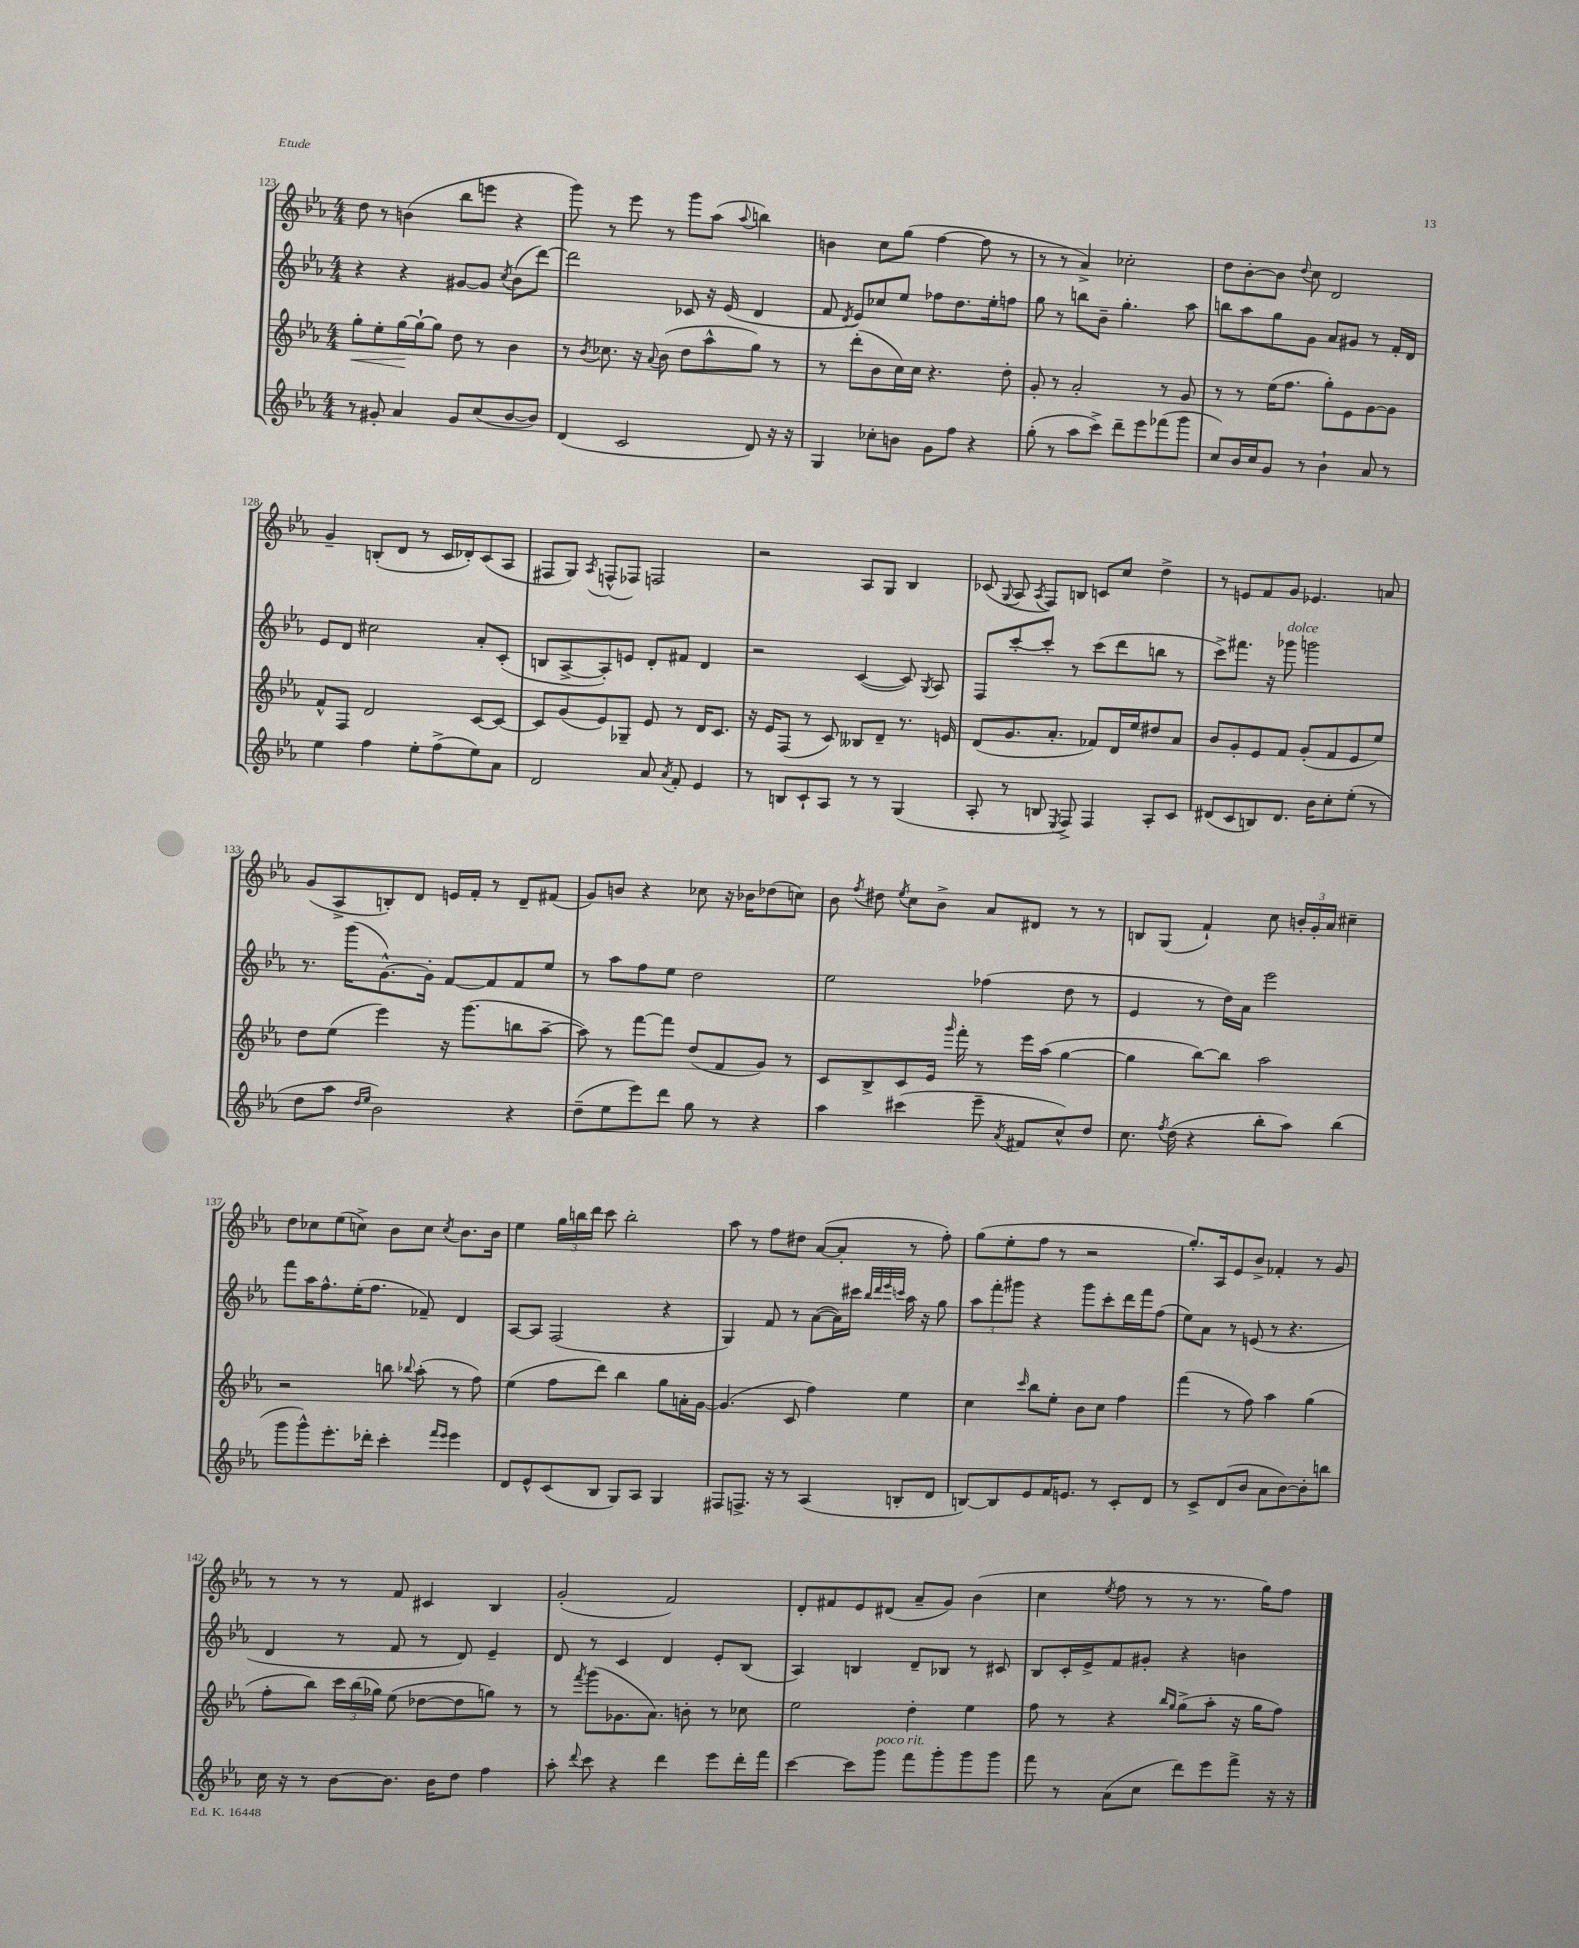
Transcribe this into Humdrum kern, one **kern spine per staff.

**kern	**kern	**dynam	**kern	**kern
*part4	*part3	*part3	*part2	*part1
*staff4	*staff3	*staff3	*staff2	*staff1
*clefG2	*clefG2	*	*clefG2	*clefG2
*k[b-e-a-]	*k[b-e-a-]	*	*k[b-e-a-]	*k[b-e-a-]
*M4/4	*M4/4	*	*M4/4	*M4/4
=123	=123	=123	=123	=123
!	!	!LO:HP:b	!	!
8r	8gg'\L	<	4r	8dd\
8g#X'/	8ee-'\	.	.	8r
4a-/	[16gg\L	.	4r	(4bn\
.	16gg`\J_	[	.	.
.	8gg\J]	.	.	.
8g#/L	8dd\	.	[8g#X/L	8bb-\L
(8cc/	8r	.	8g#/J]	8eeen\J
.	.	.	8qcc/	.
[8b-/	4b-\	.	(8b-\L	4r
8b-/J])	.	.	[8ddd\J)	.
=124	=124	=124	=124	=124
(4d/	8r	.	2ddd\]	8ggg\)
.	8qb-/	.	.	.
.	8.cc-X\	.	.	8r
2c/	.	.	.	8eee-\
.	16r	.	.	.
.	8qqa-/	.	.	.
.	(8b-\	.	.	8r
.	8dd\L	.	8c-X/	8ggg\L
.	8aa-^^\	.	16r	(8aa-\J
.	.	.	(16e-/	.
.	.	.	.	8qqaa-/
8d/)	8gg\J)	.	4d/	4bbn\)
16r	8r	.	.	.
16r	.	.	.	.
=125	=125	=125	=125	=125
4G/	8r	.	8f/	4bn\
.	.	.	8qd/	.
.	(8ddd'\L	.	8e-/L)	.
8cc-X'\L	8b-\	.	8cc-X/	8cc\L
8bn\J	16cc\L)	.	8ee-/J	(8gg\J
.	16cc\JJ	.	.	.
8g\L	4.r	.	8ff-X\L	[4ff\
8ff\J	.	.	8.dd\	.
4r	.	.	.	8ff\]
.	.	.	16ee-'\k	.
.	8dd'\	.	8ffn\J	8r
=126	=126	=126	=126	=126
(8gg'\	8g'/	.	8gg\	8r
8r	8r	.	8r	8r
8aa-\L	2a-'/	.	8bbn\L	4a-^/)
8ccc^\J)	.	.	8b-~\J	.
8ddd~\L	.	.	4.gg'\	2cc-X'\
8eee-\	.	.	.	.
(8fff-X\	8r	.	.	.
8ggg\J	8g/	.	8aa-\	.
=127	=127	=127	=127	=127
8cc/L)	8r	.	8bbn\L	8dd\L
16b-/L	8r	.	8aa-\	[8b-'\
16cc/J	.	.	.	.
8g/J	(16ee-\KL	.	8gg\	8b-\J]
.	8.ff\J	.	.	.
.	.	.	.	8qqdd/
8r	.	.	8g\J	8cc\
4b-`\	8gg'\L)	.	8a-/L	2d/
.	8e-\	.	8g#X/J	.
8a-/	[8g\	.	8r	.
8r	8g\J]	.	16f'/LL	.
.	.	.	16d/JJ	.
!!LO:LB:g=z
=128	=128	=128	=128	=128
4ee-\	8f^^/L	.	8e-/L	4g~/
.	8F/J	.	8d/J	.
4ff\	2d/	.	2cc#X\	(8Bn'/L
.	.	.	.	8d/J
8ee-'\L	.	.	.	8r
(8ff^\	.	.	.	16c/LL
.	.	.	.	16d-X'/J)
8ee-\)	[8c/L	.	8a-'/L	(8c/
8a-\J	8c/J_	.	(8c'/J	8A-/J
=129	=129	=129	=129	=129
2d/	8c/L]	.	8Bn/L	8F#X/L
.	(8g/	.	[8A-^/	8G/J)
.	.	.	.	8qA-/
.	8e-/)	.	8A-'/])	(8Fn^^/L
.	8G-X~/J	.	8en/J	8F-X/J)
8a-/	8e-/	.	8d'/L	2Fn/
8qa-/	.	.	.	.
8f'/	8r	.	8f#X/J	.
4e-/	16d/KL	.	4d/	.
.	8.c/J	.	.	.
=130	=130	=130	=130	=130
8r	16r	.	2r	2r
.	16e-/KL	.	.	.
8Bn/L	(8F/J	.	.	.
8c`/	8r	.	.	.
8A-/J	8c/)	.	.	.
8r	8B--X/L	.	([4c/	8A-/L
8r	8d~/J	.	.	8G/J
(4G/	8.r	.	8c/])	4B-/
.	.	.	8qG/	.
.	.	.	8A-/	.
.	16en/	.	.	.
=131	=131	=131	=131	=131
8A-'/	(8d/L	.	8F/L	(8c-X/
.	.	.	.	8qqG/
8r	8.g/	.	[8ccc'/	8A-/
.	.	.	.	8qA-/
8Bn/	.	.	8ccc'/J]	8F/L)
.	8.a-'/J	.	.	.
8qE-/	.	.	.	.
8F^/)	.	.	8r	8Bn/J
4F/	8f-X/L)	.	(8ccc\L	8cn/L
.	16d/L	.	8ddd\	8cc/J
.	16ee-/J	.	.	.
8A-'/L	8dd#X/	.	8bbn\J	4dd^\
8c/J	8a-/J	.	8r	.
=132	=132	=132	=132	=132
(8d#X/L	8b-/L	.	8ccc^\L)	8r
8c/	8g'/	.	8.fff#X\J	8en/L
8Bn/)	8e-/	.	.	8f/
.	.	.	16r	.
!	!	!	!LO:TX:a:i:t=dolce	!
8.d#/J	8f/J	.	8ggg-X\	8g/J
.	(8g'/L	.	2gggn\	4.e-X/
16b-\KL	.	.	.	.
8cc'\	8f/	.	.	.
(8ee-'\J	8e-/	.	.	.
8r	8ee-/J)	.	.	8an/
!!LO:LB:g=z
=133	=133	=133	=133	=133
8dd\L	8dd\L	.	8.r	(8g/L
8aa-\J	(8ee-\J	.	.	8A-^/
.	.	.	(16ggg\KL	.
16qqdd/LL	.	.	.	.
16qqee-/JJ	.	.	.	.
2b-\)	4eee-\)	.	[8.g^^\)	8Bn'/)
.	.	.	.	8d/J
.	.	.	16g'\Jk]	.
.	16r	.	[8f/L	16en/LL
.	(8.ggg\L	.	.	16f'/JJ
.	.	.	8f/]	8r
4r	8bbn\	.	8f/	8d~/L
.	[8aa-~\J	.	8ee-/J	(8f#X/J
=134	=134	=134	=134	=134
(8dd~\L	8aa-\])	.	8r	8g/L)
8ee-\	8r	.	8aa-\L	8bn/J
8eee-\)	[8fff\L	.	8ff\	4r
8ddd\J	8fff\J]	.	8ee-\J	.
8gg\	(8dd/L	.	2dd\	8cc-X\
8r	8f/	.	.	16r
.	.	.	.	16b-X\KL
4r	8g/J)	.	.	(8dd-X\
.	8r	.	.	8ccn\J)
=135	=135	=135	=135	=135
4aa-\	8c/L	.	2ee-\	8b-\
.	.	.	.	8qff/
.	8B-^/	.	.	8dd#X\
.	.	.	.	8qee-/
(4ccc#X\	8c/	.	.	8cc\L
.	16e-/Jk	.	.	8b-^\J
.	16qqggg/	.	.	.
.	16fff'\	.	.	.
8eee-~\	8r	.	(4ff-X\	8a-/L
8qa-/	.	.	.	.
8f#X/L	16eee-\LL	.	.	8d#X/J
.	(16aa-\JJ	.	.	.
8cc^^/)	[4gg\	.	8dd\	8r
8dd/J	.	.	8r	8r
=136	=136	=136	=136	=136
8.cc\	4gg\]	.	4e-/	8Bn/L
.	.	.	.	(8G/J
8qff/	.	.	.	.
(16dd\	.	.	.	.
4r	[8bb-\L)	.	8r	4f`/)
.	8bb-\J]	.	16dd\LL)	.
.	.	.	16a-\JJ	.
8bb-'\L	2aa-\	.	2eee-\	8cc\
8aa-\J)	.	.	.	24bn'/LL
.	.	.	.	24g'/
.	.	.	.	24a-/JJ
(4bb-\	.	.	.	4cc#X~\
!!LO:LB:g=z
=137	=137	=137	=137	=137
8ggg\L	2r	.	8fff\L	8dd\L
8ggg^^\)	.	.	16aa-\K	8cc-X\
.	.	.	8.ff^^\	.
8.eee-'\	.	.	.	(8ee-\
.	.	.	(16ee-'\K	8ccn^\J)
16ddd-X'\Jk	.	.	8.ff\J	.
4ccc'\	8bbn\	.	.	8b-\L
.	8qqbb-X/	.	.	.
.	(8aa-'\	.	8f-X~/)	8cc\J
16qqfff/LL	.	.	.	.
16qqeee-/JJ	.	.	.	8qcc/
4eee-\	8r	.	4d/	8.b-\L
.	8ff\)	.	.	.
.	.	.	.	16b-\Jk
=138	=138	=138	=138	=138
8d/L	(4ee-\	.	[8A-/L	4ee-\
8e-^^/	.	.	8A-/J]	.
(8c/	8ff\L	.	(2F/	24gg\LL
.	.	.	.	24bbn\
.	.	.	.	24ddd\JJ
8B-/J	8ddd\J)	.	.	8ccc\
8G/L)	4bb-\	.	.	2bb'\
8A-/J	.	.	.	.
4G/	8gg\L	.	4r	.
.	16an'\L	.	.	.
.	[16g\JJ	.	.	.
=139	=139	=139	=139	=139
8F#X/L	(4.g/]	.	4G/)	8aa-\
8.Fn^/J	.	.	.	8r
.	.	.	8f/	8ff\L
16r	.	.	.	.
8r	8c/	.	8r	8dd#X\J
(4A-/	4ff\)	.	([8a-\L	([8a-/L
.	.	.	16a-\L])	8a-'/J]
.	.	.	16ccc#X\JJ	.
.	.	.	32qqbb-/LLL	.
.	.	.	32qqddd/	.
.	.	.	32qqeee-/	.
.	.	.	32qqcccn/JJJ	.
8Bn'/L	4ee-\	.	16aa-\	8r
.	.	.	16r	.
8d/J	.	.	8gg\	8ff'\)
=140	=140	=140	=140	=140
[8Bn/L)	4cc\	.	12aa-\L	(8gg\L
.	.	.	12fff'\	.
8B/]	.	.	.	8ee-'\
.	.	.	12ggg#X\J	.
.	16qqccc/	.	.	.
8e-/	8bb-\L	.	4r	8ff\J
16f/K	8ee-'\J	.	.	8r
8.en/J	.	.	.	.
.	8b-\L	.	8ggg#\L	2r
8r	8cc\J	.	8ccc'\	.
8c'/L	4ff\	.	16ddd\L	.
.	.	.	16fff\J	.
8d/J	.	.	(8ff\J	.
=141	=141	=141	=141	=141
8r	(4fff\	.	8ee-\L)	8.gg'/L)
8c^/L	.	.	8a-\J	.
.	.	.	.	16A-/k
(8d/	8r	.	8r	8e-/
8b-/J	8ff\)	.	(8en/	8b-^/J
8a-\L	4aa-\	.	8r	4f-X'/
[8b-\)	.	.	4.r	.
8b-'\]	(4gg\	.	.	8r
8bbn\J	.	.	.	8g/
!!LO:LB:g=z
=142	=142	=142	=142	=142
16cc\	8ff'\L	.	4d/	8r
16r	.	.	.	.
8r	8bb-\J)	.	.	8r
[8b-\L	24ccc\LL	.	8r	8r
.	(24bb-\	.	.	.
.	24gg-X\JJ)	.	.	.
8.b-\J]	(8ee-\	.	8f/	8f/
.	[8dd-X\L	.	8r	4c#X/
16b-\KL	.	.	.	.
8dd\J	8dd-\]	.	8d/)	.
4ff\	8ggn\J)	.	4e-~/	4B-/
.	8r	.	.	.
=143	=143	=143	=143	=143
8aa-'\	8r	.	8d/	(2g'/
8qqddd/	8qfff/	.	.	.
8ccc\	(8ggg\L	.	8r	.
4r	8.g-X\	.	4c/	.
.	8.a-\J)	.	.	.
4ddd\	.	.	4d/	2f/)
.	8bn'\	.	.	.
8eee-\L	8r	.	8e-'/L	.
16ddd'\L	8cc-X\	.	(8B-/J	.
16fff\JJ	.	.	.	.
=144	=144	=144	=144	=144
[4ccc\	2ee-\	.	4A-/)	8d'/L
.	.	.	.	8f#X/
8ccc\L]	.	.	4Bn/	8e-/
!LO:TX:a:i:t=poco rit.	!	!	!	!
8ggg\J	.	.	.	(8d#X/J
8fff\L	4dd'\	.	8d~/L	8a-~/L
8ggg'\	.	.	8B-X/J	8g/J)
8ggg\	4ee-\	.	8r	(4b-\
8ggg\J	.	.	8c#X/	.
=145	=145	=145	=145	=145
8fff\	8ff\	.	8B-/L	4cc\
8r	8r	.	16c'/L	.
.	.	.	16e-^/J	.
.	.	.	.	8qee-/
(8a-\L	4r	.	8f/	8ff\
8cc\J	.	.	8g#X'/J	8r
.	16qqbb-/LL	.	.	.
.	16qqgg/JJ	.	.	.
8ddd\L)	(8gg^\L	.	4r	8r
8eee-\	8aa-'\J	.	.	8.r
8fff^\J	16r	.	4bn\	.
.	16gg\KL	.	.	16gg\KL)
16r	8ff\J)	.	.	8ff\J
16r	.	.	.	.
==	==	==	==	==
*-	*-	*-	*-	*-
